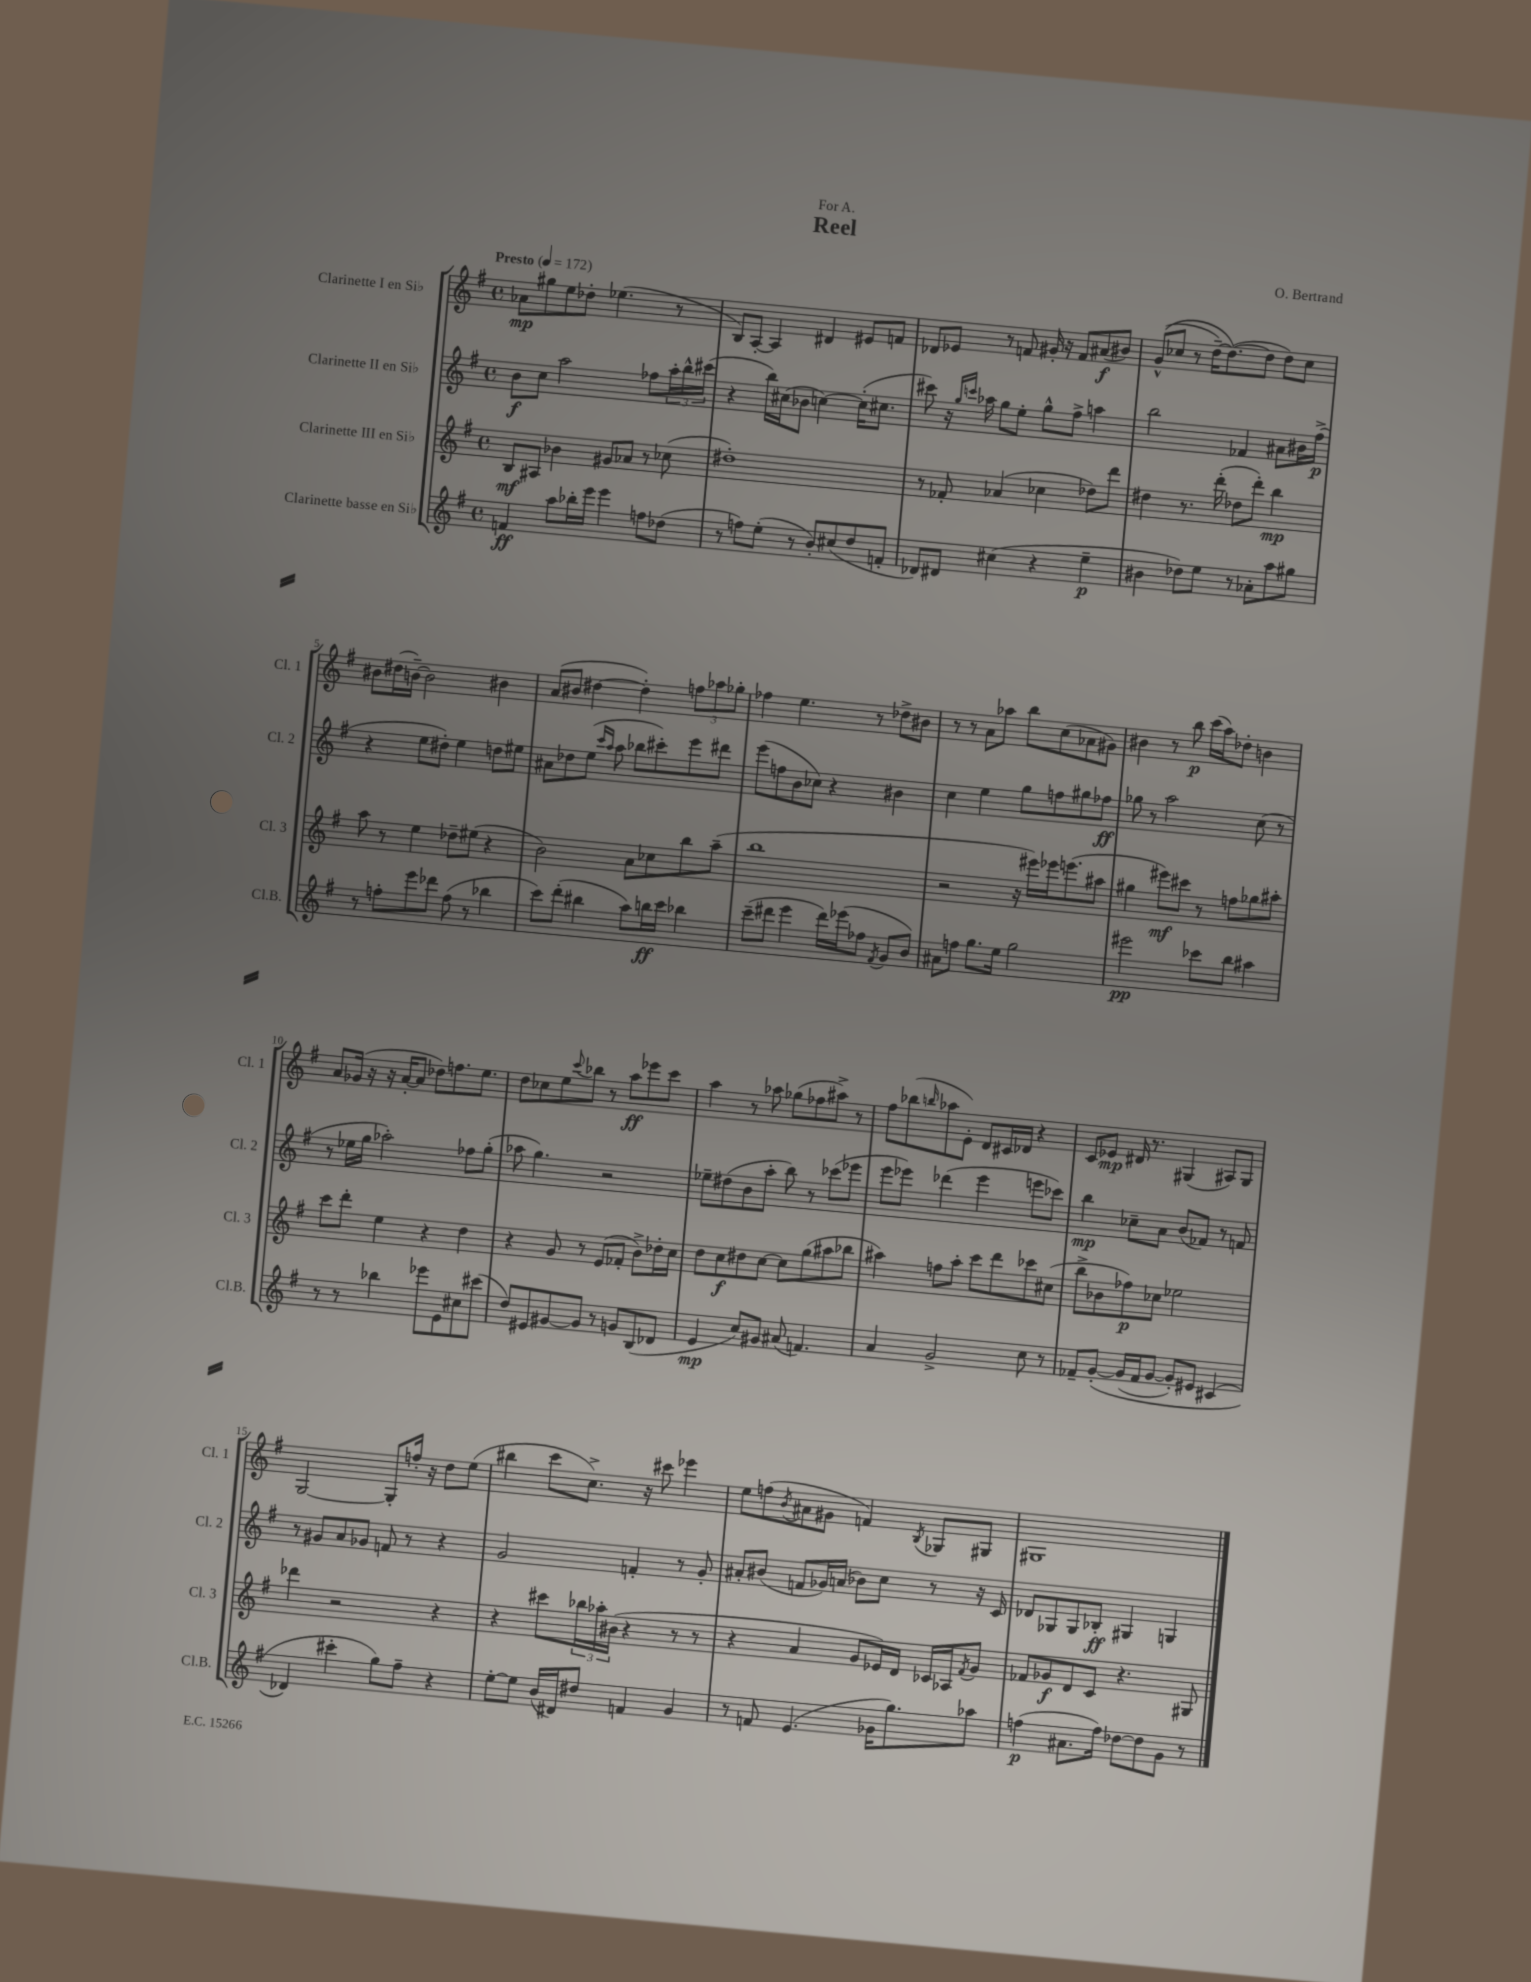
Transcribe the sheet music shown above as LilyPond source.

\header { title = "Reel" composer = "O. Bertrand" dedication = "For A." }
<<
\new StaffGroup <<
\new Staff = "s0" \with { instrumentName = "Clarinette I en Sib" shortInstrumentName = "Cl. 1" } {
    \clef treble \key g \major \defaultTimeSignature \time 4/4 \tempo "Presto" 4 = 172
    aes'8\mp gis''8 e''8 des''8-. ees''4.( r8 |
    b8) a8~-. a4 dis'4 eis'8 f'8 |
    des'8 ees'8 r8 f'8 gis'16-. r16 f'8 ais'8\f( bis'8) |
    g'8-^(\( ces''8 r8 d''16~--) d''8.~(\) d''8 d''8) ces''8 |
    bis'8 dis''16( b'16~--) b'2 bis'4 |
    a'8( bis'8 dis''4~ dis''4-.) \tuplet 3/2 { f''8 aes''8 ges''8-. } |
    fes''4 e''4. r8 des''8-> bis'8 |
    r8 r8 a'8 aes''8 b''8 c''8( aes'8 gis'8) |
    bis'4 r8 b''8\p c'''16( a''16) des''8-. b'4 |
    a'8 ges'16( r16 r16 a'16~-. a'8 des''8) f''8. e''8. |
    d''8 ces''8 e''8 \appoggiatura { c'''8 } bes''8 r8 a''8\ff ees'''8 c'''8 |
    a''4 r8 aes''8 ges''8( fes''8 ais''8->) r8 |
    fis''8 bes''8( \grace { b''16 } aes''8 e'8-.) d'8 cis'16 des'16 r4 |
    c'8 ees'8\mp dis'16 r8. gis4( ais8) gis8 |
    g2~ g8-. f''16-. r16 d''8 e''8( |
    bis''4 c'''8 c''8.->) r16 cis'''8 ees'''4 |
    e''8 f''8( \acciaccatura { b'8 } ais'8 gis'8 f'4) \acciaccatura { b8 } ges8 gis8 |
    gis1 \bar "|." |
}
\new Staff = "s1" \with { instrumentName = "Clarinette II en Sib" shortInstrumentName = "Cl. 2" } {
    \clef treble \key g \major \defaultTimeSignature \time 4/4
    b'8\f c''8 a''2 fes''8 \tuplet 3/2 { a''16-. b''16-^ cis'''16( } |
    r4 b''16) cis''16( bes'8 c''4~) c''16-.( cis''8. |
    cis'''8) r16 \grace { g''16 c'''16 } aes''16 g''8 e''8-. g''8-^ fis''8-> a''4 |
    b''2 fes'4 ais'8 bis'16 fis''16->\p( |
    r4 e''8 dis''8-.) e''4 d''8 eis''8 |
    ais'8 des''8 e''8( \grace { c'''16 a''16 } a''8 bes''8 cis'''8-.) e'''8 dis'''8 |
    e'''8( f''8 b'8 ces''8) r4 bis'4 |
    c''4 e''4 g''8 f''8 gis''8 fes''8\ff |
    ges''8 r8 a''2 c''8( r8 |
    r8 ees''16 g''16 aes''2-.) fes''8 g''8-.( |
    aes''8 g''4.) r2 |
    ees''8-- dis''8( b'8 a''8-. b''8) r8 ces'''8( ees'''8 |
    e'''8 ees'''8) des'''4( ees'''4 e'''8 ces'''8) |
    b''4\mp ces''8-- a'8 b'8( fes'8) r8 f'8 |
    r8 gis'8 a'8 ges'8 f'8 r8 r4 |
    g'2 f'4-. r8 g'8-. |
    ais'8-. bis'8( f'8 ges'16) a'16( bes'8) c''8 r8 r16 c'16 |
    des'8 ges8 ges8 bes8-.\ff gis4 g4 \bar "|." |
}
\new Staff = "s2" \with { instrumentName = "Clarinette III en Sib" shortInstrumentName = "Cl. 3" } {
    \clef treble \key g \major \defaultTimeSignature \time 4/4
    b8\mf ais8 bes'4 gis'8 aes'8 r8 ces''8( |
    dis''1-.) |
    r8 fes'8-. aes'4( ces''4 des''8) d'''8 |
    dis''4 r8. d'''16-.( des''8 d'''8-.) b''4\mp |
    a''8 r8 e''4 des''8-- eis''8( r4 |
    b'2) a'8 ces''8 b''8 a''8--( |
    b''1 |
    r2 r16 eis'''16) ees'''16 e'''8.( ais''8 |
    gis''4 eis'''8\mf) cis'''8 r8 f''8 ges''8 ais''8-. |
    c'''8 d'''8-. e''4 r4 d''4 |
    r4 g'8 r8 e'8( fes'8-. b'8->) des''16-. c''16 |
    d''8 c''8\f dis''8 c''8~ c''8 g''8( ais''8 bes''8 |
    ais''4) f''8 ais''8-. c'''8 d'''8 ces'''8 cis''8( |
    b''8-> bes'8 fes''8\p) ces''8 ees''2 |
    des'''4 r2 r4 |
    r4 cis'''8 \tuplet 3/2 { bes''16 aes''16-. bis'16( } r4 r8 r8 |
    r4 a'4 g'8 ees'16) d'16 ces'16 aes16 \acciaccatura { fis'8 } g'8 |
    fes'8 ges'8\f d'8 c'8 r4. gis8 \bar "|." |
}
\new Staff = "s3" \with { instrumentName = "Clarinette basse en Sib" shortInstrumentName = "Cl.B." } {
    \clef treble \key g \major \defaultTimeSignature \time 4/4
    f'4\ff a''8 bes''16-. e'''16 e'''4 f''8 des''8( |
    r8 f''8) e''8-.( r8 b'8-.) cis''8( d''8 f'8-. |
    des'8) dis'8 cis''4( r4 e''4--\p |
    bis'4 des''8) e''8 r8 aes'8-. a''8 gis''8 |
    r8 f''8-. e'''8 des'''8 f''8( r8 bes''4 |
    c'''8) d'''8-.( bis''4 a''8) b''16\ff c'''16 bes''4 |
    c'''8--( dis'''8 e'''4 dis'''16) ees'''16( fes''8 \acciaccatura { fis'8 } g'8 b'8) |
    ais'8 f''8 g''8. e''16 g''2 |
    eis'''2\pp ces'''8 b''8 ais''4 |
    r8 r8 bes''4 ees'''8 e'8 cis''8 cis'''8( |
    d''8) eis'8 gis'8~ gis'8 r8 g'8 b8( des'8 |
    e'4\mp c''8) gis'8 ais'8( f'4.) |
    a'4 g'2-> c''8 r8 |
    fes'8-- g'8~-.\( g'16( fes'16 g'8~ g'8-.) eis'8 cis'4( |
    des'4\) cis'''4-. g''8) fis''8-- r4 |
    e''8~-. e''8 b'16( dis'16) dis''8 f'4 g'4 |
    r8 f'8 e'4.( ges'16 g''8.) aes''8 |
    f''4\p( ais'8. f''16) des''8~ des''8 g'8 r8 \bar "|." |
}
>>
>>
